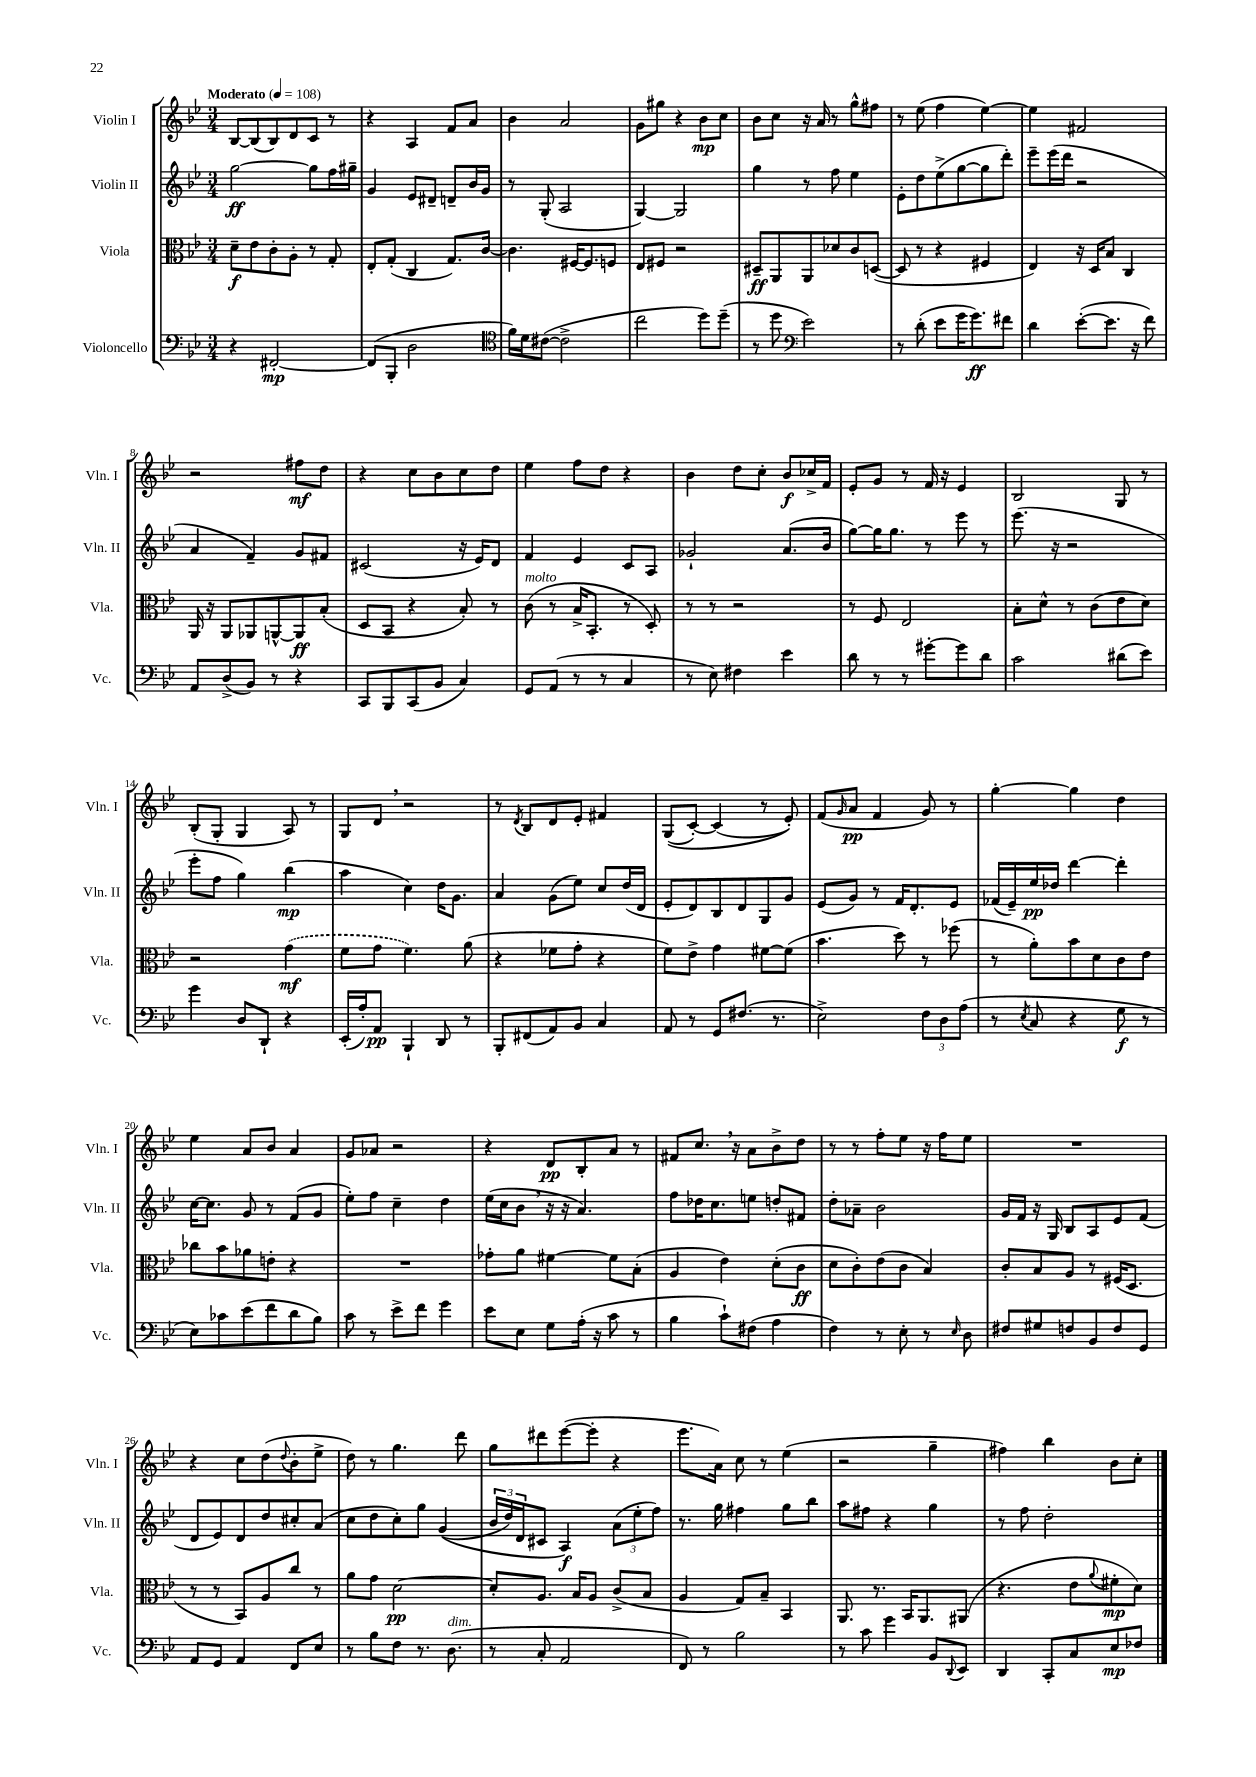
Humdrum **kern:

**kern	**dynam	**kern	**dynam	**kern	**dynam	**kern	**dynam
*part4	*part4	*part3	*part3	*part2	*part2	*part1	*part1
*staff4	*staff4	*staff3	*staff3	*staff2	*staff2	*staff1	*staff1
*I"Violoncello	*	*I"Viola	*	*I"Violin II	*	*I"Violin I	*
*I'Vc.	*	*I'Vla.	*	*I'Vln. II	*	*I'Vln. I	*
*clefF4	*	*clefC3	*	*clefG2	*	*clefG2	*
*k[b-e-]	*	*k[b-e-]	*	*k[b-e-]	*	*k[b-e-]	*
*M3/4	*	*M3/4	*	*M3/4	*	*M3/4	*
*MM108	*	*MM108	*	*MM108	*	*MM108	*
=1	=1	=1	=1	=1	=1	=1	=1
!	!	!	!	!	!	!LO:TX:a:B:t=Moderato	!
4r	.	8d~\L	f	[2gg\	ff	[8B-/L	.
.	.	8e-\	.	.	.	(8B-/]	.
[2FF#X'/	mp	8c'\	.	.	.	8B-/)	.
.	.	8A'\J	.	.	.	8d/	.
.	.	8r	.	8gg\L]	.	8c/J	.
.	.	8G'/	.	16ff\L	.	8r	.
.	.	.	.	16gg#X~\JJ	.	.	.
=2	=2	=2	=2	=2	=2	=2	=2
(8FF#/L]	.	8E-'/L	.	4g/	.	4r	.
8BBB-'/J	.	(8G'/J	.	.	.	.	.
2D\	.	4C/	.	8e-/L	.	4A/	.
.	.	.	.	8d#X~/J	.	.	.
.	.	8.G/L)	.	8dn~/L	.	8f/L	.
.	.	.	.	16b-/L	.	8a/J	.
.	.	[16c/Jk	.	16g/JJ	.	.	.
=3	=3	=3	=3	=3	=3	=3	=3
*clefC4	*	*	*	*	*	*	*
16f\LL)	.	4.c\]	.	8r	.	4b-\	.
16d\J	.	.	.	.	.	.	.
([8c#X\J	.	.	.	(8G'/	.	.	.
2c#^\]	.	.	.	2A/	.	2a/	.
.	.	[16F#X/KL	.	.	.	.	.
.	.	8.F#/]	.	.	.	.	.
.	.	8Fn/J	.	.	.	.	.
=4	=4	=4	=4	=4	=4	=4	=4
2cc\	.	8E-/L	.	[4G/)	.	8g\L	.
.	.	8F#X/J	.	.	.	8gg#X\J	.
.	.	2r	.	2G/]	.	4r	.
8dd\L)	.	.	.	.	.	8b-\L	mp
(8dd~\J	.	.	.	.	.	8cc\J	.
=5	=5	=5	=5	=5	=5	=5	=5
8r	.	8D#X~/L	ff	4gg\	.	8b-\L	.
8dd\	.	8AA/	.	.	.	8cc\J	.
*clefF4	*	*	*	*	*	*	*
2e-\)	.	8AA/	.	8r	.	16r	.
.	.	.	.	.	.	16a/	.
.	.	8d-X/	.	8ff\	.	8r	.
.	.	8c/	.	4ee-\	.	8gg^^\L	.
.	.	([8Dn/J	.	.	.	8ff#X\J	.
=6	=6	=6	=6	=6	=6	=6	=6
8r	.	8D/]	.	8e-'\L	.	8r	.
(8d'\	.	8r	.	8dd\	.	(8ee-\	.
8e-\L	.	4r	.	(8ee-^\	.	4ff\	.
16g\K	.	.	.	[8gg\	.	.	.
8.g\)	ff	.	.	.	.	.	.
.	.	4F#X/	.	8gg\]	.	[4ee-\)	.
8f#X\J	.	.	.	8ddd'\J)	.	.	.
=7	=7	=7	=7	=7	=7	=7	=7
4d\	.	4E-/)	.	8eee-~\L	.	4ee-\]	.
.	.	.	.	(16eee-\L	.	.	.
.	.	.	.	16ddd\JJ	.	.	.
([8e-'\L	.	16r	.	2r	.	2f#X/	.
.	.	16D/KL	.	.	.	.	.
8.e-\J]	.	8B-/J	.	.	.	.	.
.	.	4C/	.	.	.	.	.
16r	.	.	.	.	.	.	.
8f\)	.	.	.	.	.	.	.
!!LO:LB:g=z
=8	=8	=8	=8	=8	=8	=8	=8
8AA/L	.	16AA/	.	4a/	.	2r	.
.	.	16r	.	.	.	.	.
(8D^/	.	8AA/L	.	.	.	.	.
8BB-/J)	.	8AA-X/	.	4f~/)	.	.	.
8r	.	[8AAn^^/	.	.	.	.	.
4r	.	8AA/]	ff	8g/L	.	8ff#X\L	mf
.	.	(8B-'/J	.	8f#X/J	.	8dd\J	.
=9	=9	=9	=9	=9	=9	=9	=9
8CC/L	.	8D/L	.	(2c#X/	.	4r	.
8BBB-/	.	8BB-/J	.	.	.	.	.
(8CC/	.	4r	.	.	.	8cc\L	.
8BB-/J	.	.	.	.	.	8b-\	.
4C/)	.	8B-'/)	.	16r	.	8cc\	.
.	.	.	.	16e-/KL)	.	.	.
.	.	8r	.	8d/J	.	8dd\J	.
=10	=10	=10	=10	=10	=10	=10	=10
!	!	!LO:TX:a:i:t=molto	!	!	!	!	!
8GG/L	.	(8c\	.	4f/	.	4ee-\	.
(8AA/J	.	8r	.	.	.	.	.
8r	.	16B-^/KL	.	4e-/	.	8ff\L	.
.	.	8.BB-'/J	.	.	.	.	.
8r	.	.	.	.	.	8dd\J	.
4C/	.	8r	.	8c/L	.	4r	.
.	.	8D'/)	.	8A/J	.	.	.
=11	=11	=11	=11	=11	=11	=11	=11
8r	.	8r	.	2g-X`/	.	4b-\	.
8E-\)	.	8r	.	.	.	.	.
4F#X\	.	2r	.	.	.	8dd\L	.
.	.	.	.	.	.	8cc'\J	.
4e-\	.	.	.	(8.a/L	.	8b-/L	f
.	.	.	.	.	.	16cc-X^/L	.
.	.	.	.	16b-/Jk	.	16f/JJ	.
=12	=12	=12	=12	=12	=12	=12	=12
8d\	.	8r	.	[8gg\L)	.	8e-'/L	.
8r	.	8F/	.	16gg\K]	.	8g/J	.
.	.	.	.	8.gg\J	.	.	.
8r	.	2E-/	.	.	.	8r	.
[8g#X'\L	.	.	.	8r	.	16f/	.
.	.	.	.	.	.	16r	.
8g#\]	.	.	.	8eee-\	.	4e-/	.
8d\J	.	.	.	8r	.	.	.
=13	=13	=13	=13	=13	=13	=13	=13
2c\	.	8B-'\L	.	(8.eee-\	.	2B-/	.
.	.	8d^^\J	.	.	.	.	.
.	.	.	.	16r	.	.	.
.	.	8r	.	2r	.	.	.
.	.	(8c\L	.	.	.	.	.
(8d#X\L	.	8e-\	.	.	.	8G/	.
8e-\J)	.	8d\J)	.	.	.	8r	.
!!LO:LB:g=z
=14	=14	=14	=14	=14	=14	=14	=14
4g\	.	2r	.	8eee-'\L	.	(8B-'/L	.
.	.	.	.	8ff\J	.	8G'/J	.
8D/L	.	.	.	4gg\)	.	4G/	.
8DD`/J	.	.	.	.	.	.	.
4r	.	(4g\	mf	(4bb-\	mp	8A/)	.
.	.	.	.	.	.	8r	.
=15	=15	=15	=15	=15	=15	=15	=15
(16EE-'/LL	.	8f\L	.	4aa\	.	8G/L	.
16A'/J)	.	.	.	.	.	.	.
8AA/J	pp	8g\J	.	.	.	8d,/J	.
4BBB-`/	.	4.f\)	.	4cc\)	.	2r	.
8DD/	.	.	.	16dd\KL	.	.	.
.	.	.	.	8.g\J	.	.	.
8r	.	(8a\	.	.	.	.	.
=16	=16	=16	=16	=16	=16	=16	=16
8BBB-'/L	.	4r	.	4a/	.	8r	.
.	.	.	.	.	.	8qd/	.
(8FF#X/	.	.	.	.	.	8B-/L	.
8AA/)	.	8f-X\L	.	(8g\L	.	8d/	.
8BB-/J	.	8g'\J	.	8ee-\J)	.	8e-'/J	.
4C/	.	4r	.	8cc/L	.	4f#X/	.
.	.	.	.	(16dd/L	.	.	.
.	.	.	.	16d/JJ	.	.	.
=17	=17	=17	=17	=17	=17	=17	=17
8AA/	.	8f\L)	.	8e-'/L	.	((8G/L	.
8r	.	8e-^\J	.	8d/)	.	[8c'/J)	.
8GG/L	.	4g\	.	8B-/	.	(4c/]	.
(8.F#X/J	.	.	.	8d/	.	.	.
.	.	[8f#X\L	.	8G/	.	8r	.
8.r	.	.	.	.	.	.	.
.	.	(8f#\J]	.	8g/J	.	8e-'/))	.
=18	=18	=18	=18	=18	=18	=18	=18
2E-^\)	.	4.b-\	.	(8e-/L	.	(8f/L	.
.	.	.	.	.	.	16qqg/	.
.	.	.	.	8g/J)	.	8a/J	pp
.	.	.	.	8r	.	4f/	.
.	.	8dd\)	.	16f/KL	.	.	.
.	.	.	.	8.d'/	.	.	.
12F\L	.	8r	.	.	.	8g/)	.
12D\	.	.	.	.	.	.	.
.	.	(8ff-X\	.	8e-/J	.	8r	.
(12A\J	.	.	.	.	.	.	.
=19	=19	=19	=19	=19	=19	=19	=19
8r	.	8r	.	(16f-X/LL	.	[4gg'\	.
.	.	.	.	16e-~/)	.	.	.
8qE-/	.	.	.	.	.	.	.
8C/	.	8a'\L)	.	16ee-/	pp	.	.
.	.	.	.	16dd-X/JJ	.	.	.
4r	.	8b-\	.	[4ddd\	.	4gg\]	.
.	.	8d\	.	.	.	.	.
8G\	f	8c\	.	4ddd'\]	.	4dd\	.
8r	.	8e-\J	.	.	.	.	.
!!LO:LB:g=z
=20	=20	=20	=20	=20	=20	=20	=20
8E-\L)	.	8cc-X\L	.	[16cc\KL	.	4ee-\	.
.	.	.	.	8.cc\J]	.	.	.
8c-X\	.	8b-\	.	.	.	.	.
(8e-\	.	8a-X\	.	8g/	.	8a/L	.
8f\	.	8en'\J	.	8r	.	8b-/J	.
8d\	.	4r	.	(8f/L	.	4a/	.
8B-\J)	.	.	.	8g/J	.	.	.
=21	=21	=21	=21	=21	=21	=21	=21
8c\	.	2.r	.	8ee-'\L)	.	8g/L	.
8r	.	.	.	8ff\J	.	8a-X/J	.
8e-^\L	.	.	.	4cc~\	.	2r	.
8f\J	.	.	.	.	.	.	.
4g\	.	.	.	4dd\	.	.	.
=22	=22	=22	=22	=22	=22	=22	=22
8e-\L	.	8g-X'\L	.	(16ee-\LL	.	4r	.
.	.	.	.	16cc\J	.	.	.
8E-\J	.	8a\J	.	8b-,\J	.	.	.
8G\L	.	[4f#X\	.	16r	.	8d/L	pp
.	.	.	.	16r	.	.	.
(16A'\Jk	.	.	.	4.a/)	.	8B-'/	.
16r	.	.	.	.	.	.	.
8c\	.	8f#\L]	.	.	.	8a/J	.
8r	.	(8B-'\J	.	.	.	8r	.
=23	=23	=23	=23	=23	=23	=23	=23
4B-\	.	4A/	.	8ff\L	.	8f#X/L	.
.	.	.	.	16dd-X\K	.	8.cc,/J	.
.	.	.	.	8.cc\	.	.	.
8c`\L)	.	4e-\)	.	.	.	.	.
.	.	.	.	.	.	16r	.
(8F#X\J	.	.	.	8een\J	.	8a\L	.
4A\	.	(8d'\L	.	8ddn'/L	.	8b-^\	.
.	.	8c\J	ff	8f#X/J	.	8dd\J	.
=24	=24	=24	=24	=24	=24	=24	=24
4F\)	.	8d\L	.	8dd'\L	.	8r	.
.	.	8c'\)	.	8a-X~\J	.	8r	.
8r	.	(8e-\	.	2b-\	.	8ff'\L	.
8E-'\	.	8c\J	.	.	.	8ee-\J	.
8r	.	4B-/)	.	.	.	16r	.
.	.	.	.	.	.	16ff\KL	.
16qqE-/	.	.	.	.	.	.	.
8D\	.	.	.	.	.	8ee-\J	.
=25	=25	=25	=25	=25	=25	=25	=25
8F#X/L	.	8c'/L	.	16g/LL	.	2.r	.
.	.	.	.	16f/JJ	.	.	.
8G#X/	.	8B-/	.	16r	.	.	.
.	.	.	.	16G/	.	.	.
8Fn/	.	8A/J	.	8B-/L	.	.	.
8BB-/	.	8r	.	8A/	.	.	.
8F/	.	(16F#X/KL	.	8e-/	.	.	.
.	.	8.D/J	.	.	.	.	.
8GG/J	.	.	.	(8f/J	.	.	.
!!LO:LB:g=z
=26	=26	=26	=26	=26	=26	=26	=26
8AA/L	.	8r	.	8d/L	.	4r	.
8GG/J	.	8r	.	8e-/)	.	.	.
4AA/	.	8BB-/L)	.	8d/	.	8cc\L	.
.	.	8A/	.	8dd/	.	(8dd\	.
.	.	.	.	.	.	8qqdd/	.
8FF/L	.	8cc/J	.	8cc#X'/	.	8b-'\	.
8E-/J	.	8r	.	(8a/J	.	8ee-^\J	.
=27	=27	=27	=27	=27	=27	=27	=27
8r	.	8a\L	.	8cc\L	.	8dd\)	.
8B-\L	.	8g\J	.	8dd\	.	8r	.
8F\J	.	[2d\	pp	8cc'\)	.	4.gg\	.
8.r	.	.	.	8gg\J	.	.	.
.	.	.	.	((4g/	.	.	.
!LO:TX:a:i:t=dim.	!	!	!	!	!	!	!
(8.D\	.	.	.	.	.	.	.
.	.	.	.	.	.	8ddd\	.
=28	=28	=28	=28	=28	=28	=28	=28
8r	.	8d'/L]	.	24b-/LL	.	8gg\L	.
.	.	.	.	24dd/)	.	.	.
.	.	.	.	24d/J	.	.	.
8C'/	.	8.A/J	.	8c#X/J	.	8ddd#X\	.
2AA/	.	.	.	4A/)	f	([8eee-\	.
.	.	16B-/KL	.	.	.	.	.
.	.	8A/J	.	.	.	8eee-'\J]	.
.	.	(8c^/L	.	(12a\L	.	4r	.
.	.	.	.	12ee-'\	.	.	.
.	.	8B-/J	.	.	.	.	.
.	.	.	.	12ff\J)	.	.	.
=29	=29	=29	=29	=29	=29	=29	=29
8FF/)	.	4A/	.	8.r	.	8.eee-\L	.
8r	.	.	.	.	.	.	.
.	.	.	.	16gg\	.	16a\Jk)	.
2B-\	.	8G/L)	.	4ff#X\	.	8cc\	.
.	.	8B-~/J	.	.	.	8r	.
.	.	4BB-/	.	8gg\L	.	(4ee-\	.
.	.	.	.	8bb-\J	.	.	.
=30	=30	=30	=30	=30	=30	=30	=30
8r	.	8.AA/	.	8aa\L	.	2r	.
8c\	.	.	.	8ff#X\J	.	.	.
.	.	8.r	.	.	.	.	.
4g\	.	.	.	4r	.	.	.
.	.	16BB-/KL	.	.	.	.	.
.	.	8.AA/	.	.	.	.	.
8BB-/L	.	.	.	4gg\	.	4gg~\	.
8qqDD/	.	.	.	.	.	.	.
8EE-/J	.	(8AA#X/J	.	.	.	.	.
=31	=31	=31	=31	=31	=31	=31	=31
4DD/	.	4.r	.	8r	.	4ff#X\)	.
.	.	.	.	8ff\	.	.	.
8CC'/L	.	.	.	2dd'\	.	4bb-\	.
8C/	.	8e-\L	.	.	.	.	.
.	.	8qqa/	.	.	.	.	.
8E-/	mp	8f#X'\	mp	.	.	8b-\L	.
8F-X/J	.	8d\J)	.	.	.	8cc'\J	.
==	==	==	==	==	==	==	==
*-	*-	*-	*-	*-	*-	*-	*-
